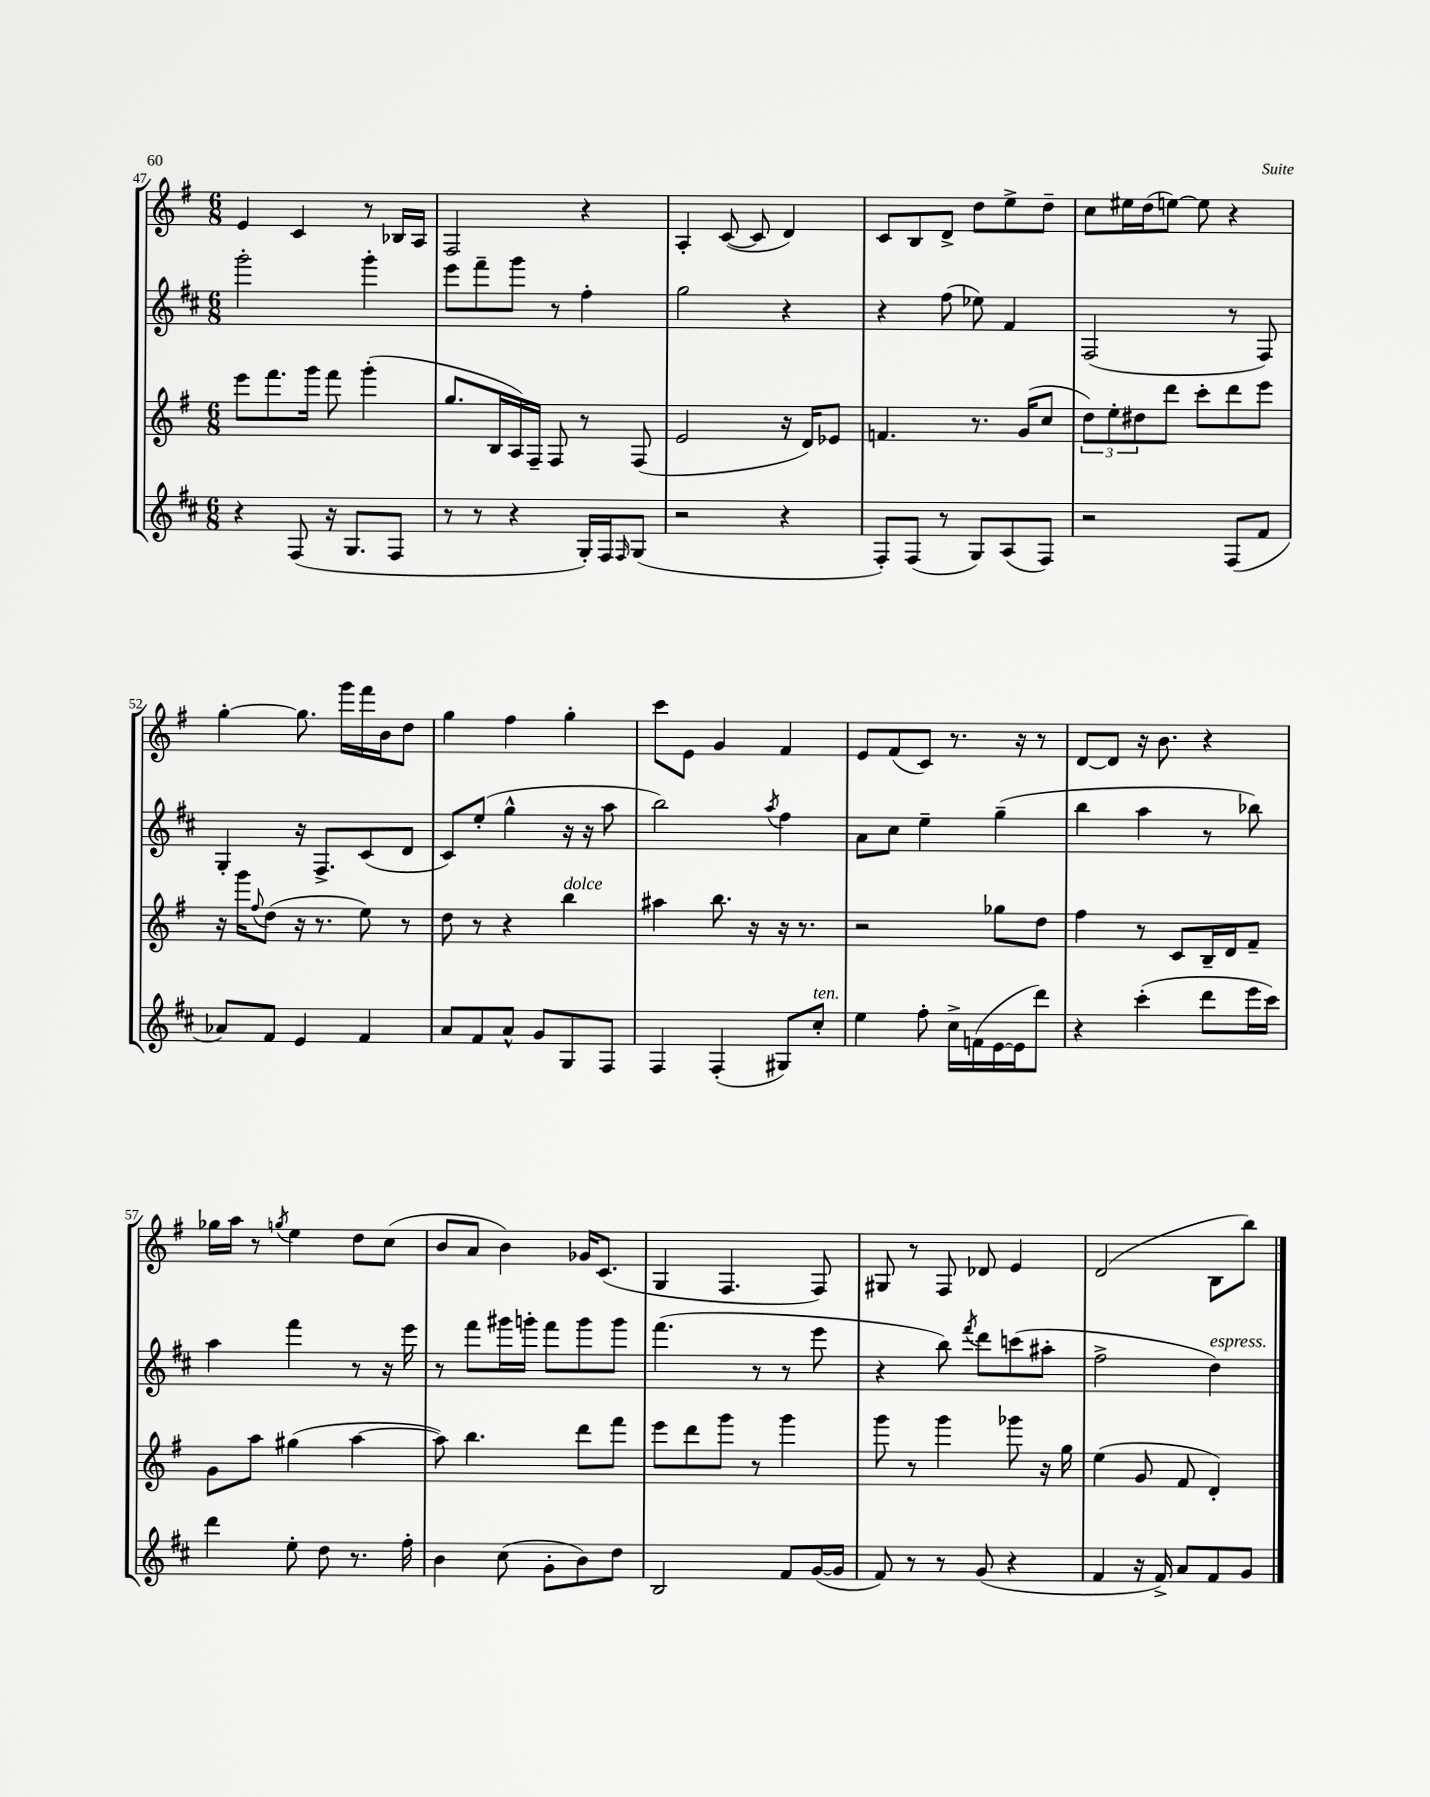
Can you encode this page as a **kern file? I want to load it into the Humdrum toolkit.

**kern	**kern	**kern	**kern
*part4	*part3	*part2	*part1
*staff4	*staff3	*staff2	*staff1
*clefG2	*clefG2	*clefG2	*clefG2
*k[f#c#]	*k[f#]	*k[f#c#]	*k[f#]
*M6/8	*M6/8	*M6/8	*M6/8
=47	=47	=47	=47
4r	8eee\L	2ggg'\	4e/
.	8.fff#\	.	.
(8F#/	.	.	4c/
.	16ggg\Jk	.	.
16r	8fff#\	.	.
8.G/L	.	.	.
.	(4ggg'\	4ggg'\	8r
8F#/J	.	.	16B-X/LL
.	.	.	16A/JJ
=48	=48	=48	=48
8r	8.gg/L	8eee\L	2F#/
8r	.	8fff#~\	.
.	16B/L	.	.
4r	16A/)	8ggg\J	.
.	16F#~/JJ	.	.
.	8F#/	8r	.
16G'/LL)	8r	4ff#'\	4r
16F#/J	.	.	.
16qqF#/	.	.	.
(8G/J	(8F#/	.	.
=49	=49	=49	=49
2r	2e/	2gg\	4A'/
.	.	.	([8c/
.	.	.	8c/]
4r	16r	4r	4d/)
.	16d/KL)	.	.
.	8e-X/J	.	.
=50	=50	=50	=50
8F#'/L)	4.fn/	4r	8c/L
(8F#/J	.	.	8B/
8r	.	(8ff#\	8d^/J
8G/L)	8.r	8ee-X\)	8dd\L
(8A/	.	4f#/	8ee^\
.	(16g/KL	.	.
8F#/J)	8cc/J	.	8dd~\J
=51	=51	=51	=51
2r	12dd\L)	(2F#/	8cc\L
.	12ee'\	.	.
.	.	.	16ee#X\L
.	12dd#X\	.	.
.	.	.	(16dd\J
.	8ddd\J	.	[8een\J)
.	8ccc'\L	.	8ee\]
(8F#/L	8ddd\	8r	4r
8f#/J	8eee\J	8F#/)	.
!!LO:LB:g=z
=52	=52	=52	=52
8a-X/L)	16r	4G'/	[4gg'\
.	16ggg\KL	.	.
.	8qqff#/	.	.
8f#/J	(8dd\J	.	.
4e/	16r	16r	8.gg\]
.	8.r	8.F#^/L	.
.	.	.	16ggg\LL
4f#/	8ee\)	(8c#/	16fff#\
.	.	.	16b\J
.	8r	8d/J	8dd\J
=53	=53	=53	=53
8a/L	8dd\	8c#/L)	4gg\
8f#/	8r	(8ee'/J	.
8a^^/J	4r	4gg^^\	4ff#\
8g/L	.	.	.
!	!LO:TX:a:i:t=dolce	!	!
8G/	4bb\	16r	4gg'\
.	.	16r	.
8F#/J	.	8aa\	.
=54	=54	=54	=54
4F#/	4aa#X\	2bb\)	8ccc\L
.	.	.	8e\J
(4F#'/	8.bb\	.	4g/
.	16r	.	.
.	.	8qaa/	.
8G#X/L)	16r	4ff#\	4f#/
.	8.r	.	.
!LO:TX:a:i:t=ten.	!	!	!
8cc#'/J	.	.	.
=55	=55	=55	=55
4ee\	2r	8a\L	8e/L
.	.	8cc#\J	(8f#/
8ff#'\	.	4ee~\	8c/J)
16cc#^\LL	.	.	8.r
(16fn\	.	.	.
[16e\	8gg-X\L	(4gg~\	.
16e\J]	.	.	16r
8ddd\J)	8dd\J	.	8r
=56	=56	=56	=56
4r	4ff#\	4bb\	[8d/L
.	.	.	8d/J]
(4ccc#'\	8r	4aa\	16r
.	.	.	8.b\
.	8c/L	.	.
8ddd\L	16B~/L	8r	4r
.	16d/J	.	.
16eee\L	8f#~/J	8bb-X\)	.
16ccc#\JJ)	.	.	.
!!LO:LB:g=z
=57	=57	=57	=57
4ddd\	8g\L	4aa\	16gg-X\LL
.	.	.	16aa\JJ
.	8aa\J	.	8r
.	.	.	8qggn/
8ee'\	(4gg#X\	4fff#\	4ee\
8dd\	.	.	.
8.r	[4aa\	8r	8dd\L
.	.	16r	(8cc\J
16ff#'\	.	16eee\	.
=58	=58	=58	=58
4b\	8aa\])	8r	8b/L
.	4.bb\	8fff#\L	8a/J
(8cc#\	.	16ggg#X\L	4b\)
.	.	16gggn'\JJ	.
8g'\L	.	8fff#\L	.
8b\)	8ddd\L	8ggg\	16g-X/KL
.	.	.	(8.c/J
8dd\J	8fff#\J	8ggg\J	.
=59	=59	=59	=59
2B/	8eee\L	(4.fff#\	4G/
.	8ddd\	.	.
.	8ggg\J	.	4.F#/
.	8r	8r	.
8f#/L	4ggg\	8r	.
([16g/L	.	8eee\	8F#/)
16g/JJ]	.	.	.
=60	=60	=60	=60
8f#/)	8ggg\	4r	8G#X/
8r	8r	.	8r
8r	4ggg\	8bb\)	8F#/
.	.	8qfff#/	.
(8g/	.	8ddd\L	8d-X/
4r	8ggg-X\	(8cccn\	4e/
.	16r	8aa#X'\J	.
.	16gg\	.	.
=61	=61	=61	=61
4f#/	(4ee\	2ff#^\	(2d/
16r	8g/	.	.
16f#^/)	.	.	.
8a/L	8f#/	.	.
!	!	!LO:TX:a:i:t=espress.	!
8f#/	4d'/)	4dd\)	8B\L
8g/J	.	.	8bb\J)
==	==	==	==
*-	*-	*-	*-
